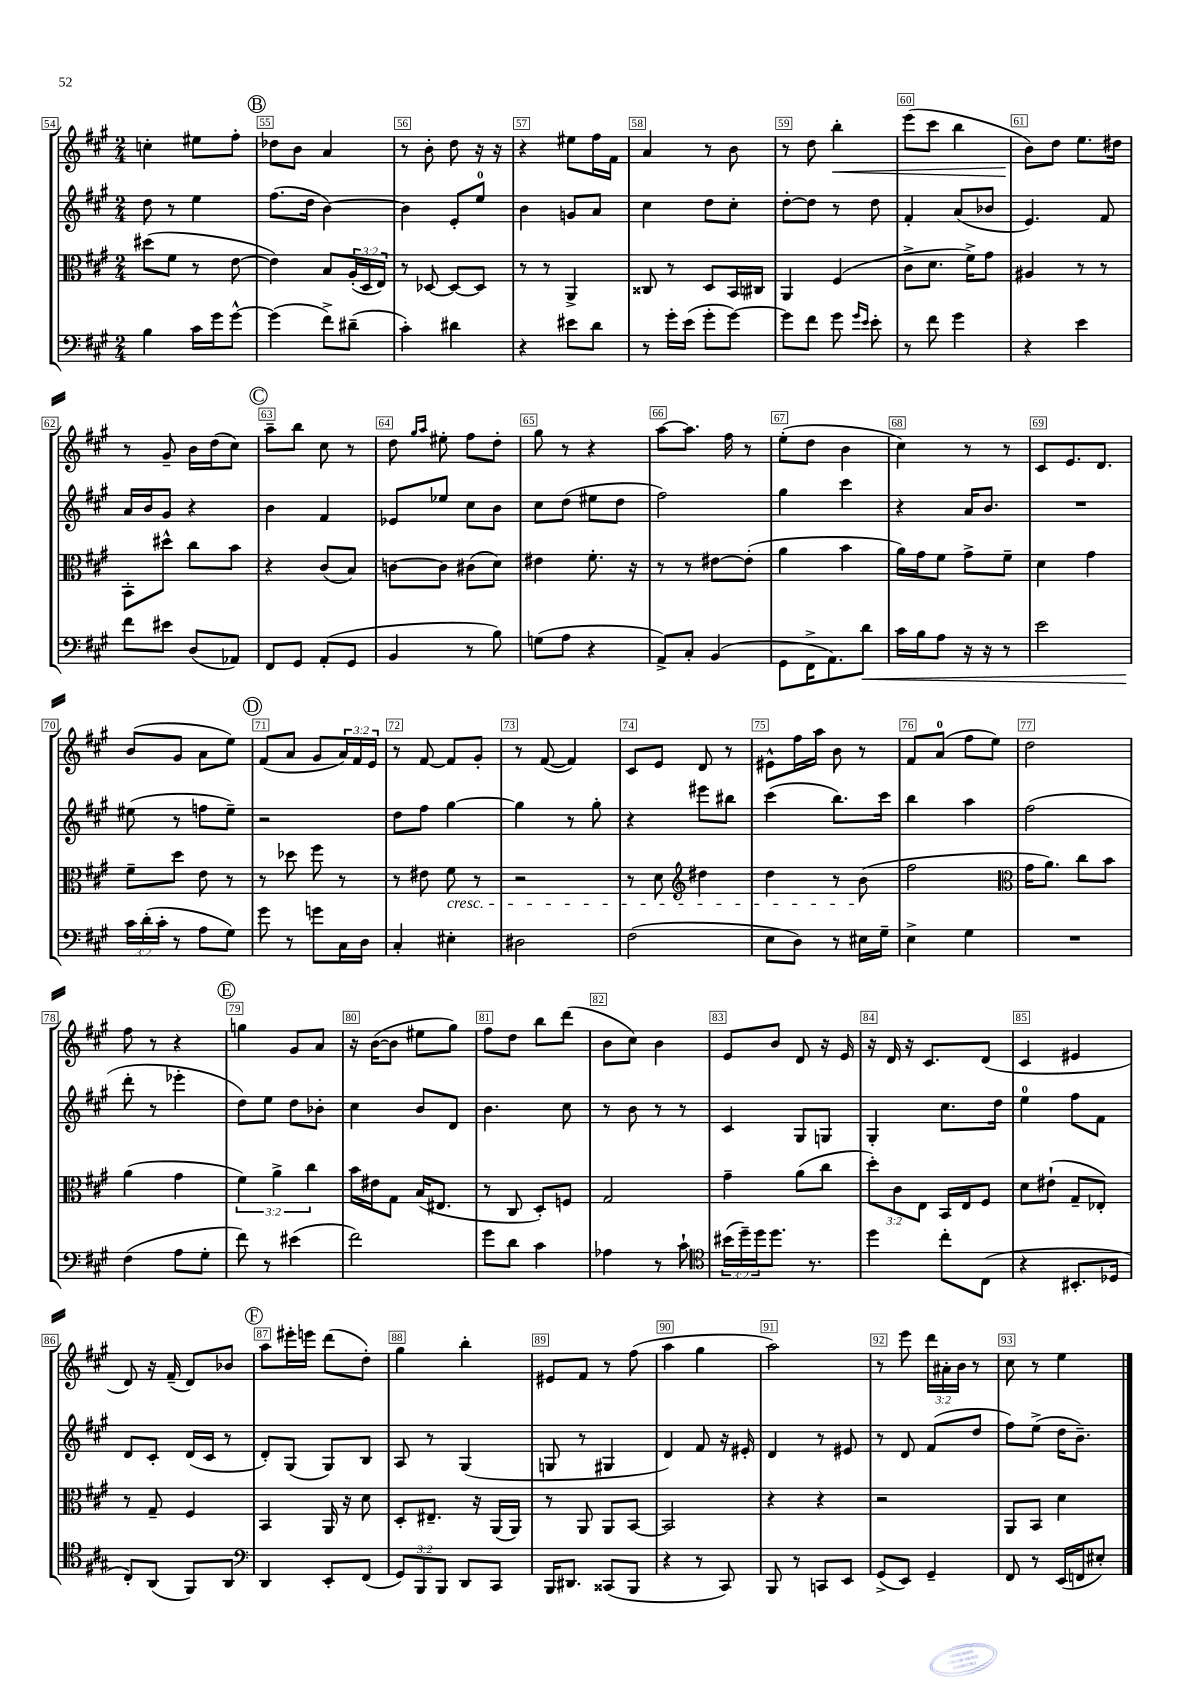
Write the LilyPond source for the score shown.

<<
\new StaffGroup <<
\new Staff = "s0" {
    \clef treble \key a \major \numericTimeSignature \time 2/4 \override Staff.TupletNumber.text = #tuplet-number::calc-fraction-text
    c''4-. eis''8 fis''8-. |
    \mark \markup { \circle "B" } des''8 b'8 a'4 |
    r8 b'8-. d''8 r16 r16 |
    r4 eis''8 fis''16 fis'16 |
    a'4 r8 b'8 |
    r8 d''8 b''4-.\< |
    e'''8( cis'''8 b''4 |
    b'8\!) d''8 e''8. dis''16 |
    r8 gis'8-- b'16 d''16( cis''8) |
    \mark \markup { \circle "C" } a''8-- b''8 cis''8 r8 |
    d''8 \grace { gis''16 a''16 } eis''8-. fis''8 d''8-. |
    gis''8 r8 r4 |
    a''8~ a''8. fis''16 r8 |
    e''8-.( d''8 b'4 |
    cis''4) r8 r8 |
    cis'8 e'8. d'8. |
    b'8( gis'8 a'8 e''8) |
    \mark \markup { \circle "D" } fis'8( a'8 gis'8 \tuplet 3/2 { a'16) fis'16 e'16 } |
    r8 fis'8~ fis'8 gis'8-. |
    r8 fis'8~( fis'4) |
    cis'8 e'8 d'8 r8 |
    eis'8-^ fis''16 a''16 b'8 r8 |
    fis'8 a'8-0( fis''8 e''8) |
    d''2 |
    fis''8 r8 r4 |
    \mark \markup { \circle "E" } g''4 gis'8 a'8 |
    r16 b'16~( b'8 eis''8 gis''8) |
    fis''8 d''8 b''8 d'''8( |
    b'8 cis''8) b'4 |
    e'8 b'8 d'8 r16 e'16 |
    r16 d'16 r16 cis'8. d'8( |
    cis'4 eis'4 |
    d'8) r16 fis'16--( d'8) bes'8 |
    \mark \markup { \circle "F" } a''8 eis'''16-. e'''16 d'''8( d''8-.) |
    gis''4 b''4-. |
    eis'8 fis'8 r8 fis''8( |
    a''4 gis''4 |
    a''2) |
    r8 e'''8 \tuplet 3/2 { d'''16 ais'16-. b'16 } r8 |
    cis''8 r8 e''4 \bar "|." |
}
\new Staff = "s1" {
    \clef treble \key a \major \numericTimeSignature \time 2/4
    d''8 r8 e''4 |
    \mark \markup { \circle "B" } fis''8.( d''16 b'4~) |
    b'4 e'8-. e''8-0 |
    b'4 g'8 a'8 |
    cis''4 d''8 cis''8-. |
    d''8~-. d''8 r8 d''8 |
    fis'4-. a'8( bes'8 |
    e'4.) fis'8 |
    a'16 b'16 gis'8 r4 |
    \mark \markup { \circle "C" } b'4 fis'4 |
    ees'8 ees''8 cis''8 b'8 |
    cis''8 d''8( eis''8 d''8 |
    fis''2) |
    gis''4 cis'''4 |
    r4 a'16 b'8. |
    R2 |
    eis''8( r8 f''8 eis''8--) |
    \mark \markup { \circle "D" } r2 |
    d''8 fis''8 gis''4~ |
    gis''4 r8 gis''8-. |
    r4 eis'''8 bis''8 |
    cis'''4( b''8.) cis'''16 |
    b''4 a''4 |
    fis''2( |
    d'''8-. r8 ees'''4-. |
    \mark \markup { \circle "E" } d''8) e''8 d''8 bes'8-. |
    cis''4 b'8 d'8 |
    b'4. cis''8 |
    r8 b'8 r8 r8 |
    cis'4 gis8 g8 |
    gis4-. cis''8. d''16 |
    e''4-0 fis''8 fis'8 |
    d'8 cis'8-. d'16( cis'16 r8 |
    \mark \markup { \circle "F" } d'8-.) gis8( gis8) b8 |
    a8 r8 gis4( |
    g8 r8 gis4 |
    d'4) fis'8 r16 eis'16-. |
    d'4 r8 eis'8 |
    r8 d'8 fis'8( d''8 |
    fis''8) e''8->( d''16 b'8.--) \bar "|." |
}
\new Staff = "s2" {
    \clef alto \key a \major \numericTimeSignature \time 2/4 \override Staff.TupletNumber.text = #tuplet-number::calc-fraction-text
    dis''8( fis'8 r8 e'8~ |
    \mark \markup { \circle "B" } e'4) b8 \tuplet 3/2 { a16-.( d16 e16) } |
    r8 des8~ des8~ des8 |
    r8 r8 a,4-> |
    cisis8 r8 d8 b,16 cis16 |
    a,4 fis4( |
    cis'8-> d'8. fis'16->) gis'8 |
    ais4 r8 r8 |
    b,8-. dis''8-^ cis''8 b'8 |
    \mark \markup { \circle "C" } r4 cis'8( b8) |
    c'8~ c'8 cis'8( d'8) |
    eis'4 fis'8.-. r16 |
    r8 r8 eis'8~ eis'8-.( |
    a'4 b'4 |
    a'16) gis'16 fis'8 gis'8-> fis'8-- |
    d'4 gis'4 |
    fis'8-- d''8 e'8 r8 |
    \mark \markup { \circle "D" } r8 des''8 fis''8 r8 |
    r8 eis'8 fis'8\cresc r8 |
    r2 |
    r8 d'8 \clef treble dis''4 |
    d''4 r8 b'8\!( |
    fis''2 |
    \clef alto gis'16 a'8.) cis''8 b'8 |
    a'4( gis'4 |
    \mark \markup { \circle "E" } \tuplet 3/2 { fis'4) a'4-> cis''4 } |
    b'16 eis'16 gis8 b16( eis8. |
    r8 cis8 d8-.) f8 |
    gis2 |
    gis'4-- a'8( cis''8 |
    \tuplet 3/2 { d''8-.) cis'8 e8 } b,16 e16 fis8 |
    d'8 eis'8-!( gis8-- ees8-.) |
    r8 gis8-- fis4 |
    \mark \markup { \circle "F" } b,4 a,16 r16 d'8 |
    d8-. eis8.-- r16 a,16( a,16) |
    r8 a,8 a,8 b,8~ |
    b,2 |
    r4 r4 |
    r2 |
    a,8 b,8 d'4 \bar "|." |
}
\new Staff = "s3" {
    \clef bass \key a \major \numericTimeSignature \time 2/4 \override Staff.TupletNumber.text = #tuplet-number::calc-fraction-text
    b4 cis'16 gis'16 gis'8~-^ |
    \mark \markup { \circle "B" } gis'4( fis'8->) dis'8--( |
    cis'4-.) dis'4 |
    r4 eis'8 d'8 |
    r8 gis'16-. e'16( gis'8-. gis'8~) |
    gis'8 fis'8 gis'8 \grace { gis'16 e'16 } e'8-. |
    r8 fis'8 gis'4 |
    r4 e'4 |
    fis'8 eis'8 d8( aes,8) |
    \mark \markup { \circle "C" } fis,8 gis,8 a,8-.( gis,8 |
    b,4 r8 b8) |
    g8( a8 r4 |
    a,8->) cis8-. b,4( |
    gis,8 fis,16-> a,8.) d'8\< |
    cis'16 b16 a8 r16 r16 r8 |
    e'2 |
    \tuplet 3/2 { cis'16\! d'16-.( cis'16-. } r8 a8 gis8) |
    \mark \markup { \circle "D" } gis'8 r8 g'8 cis16 d16 |
    cis4-. eis4-. |
    dis2 |
    fis2( |
    e8 d8) r8 eis16 gis16-- |
    e4-> gis4 |
    R2 |
    fis4( a8 gis8-. |
    \mark \markup { \circle "E" } fis'8) r8 eis'4( |
    fis'2) |
    gis'8 d'8 cis'4 |
    aes4 r8 cis'8-! |
    \clef tenor \tuplet 3/2 { bis'16( d''16--) d''16 } d''8. r8. |
    d''4 cis''8-. cis8( |
    r4 bis,8.-. des16 |
    cis8-.) a,8( fis,8) a,8 |
    \mark \markup { \circle "F" } \clef bass d,4 e,8-. fis,8( |
    \tuplet 3/2 { gis,8) b,,8 b,,8 } d,8 cis,8 |
    b,,16 dis,8. cisis,8( b,,8 |
    r4 r8 cis,8) |
    b,,8 r8 c,8 e,8 |
    gis,8->( e,8) gis,4-- |
    fis,8 r8 e,16( f,16 eis8-.) \bar "|." |
}
>>
>>
\layout { \context { \Score currentBarNumber = #54 \override BarNumber.break-visibility = ##(#f #t #t) barNumberVisibility = #all-bar-numbers-visible \override BarNumber.stencil = #(make-stencil-boxer 0.1 0.3 ly:text-interface::print) } }
